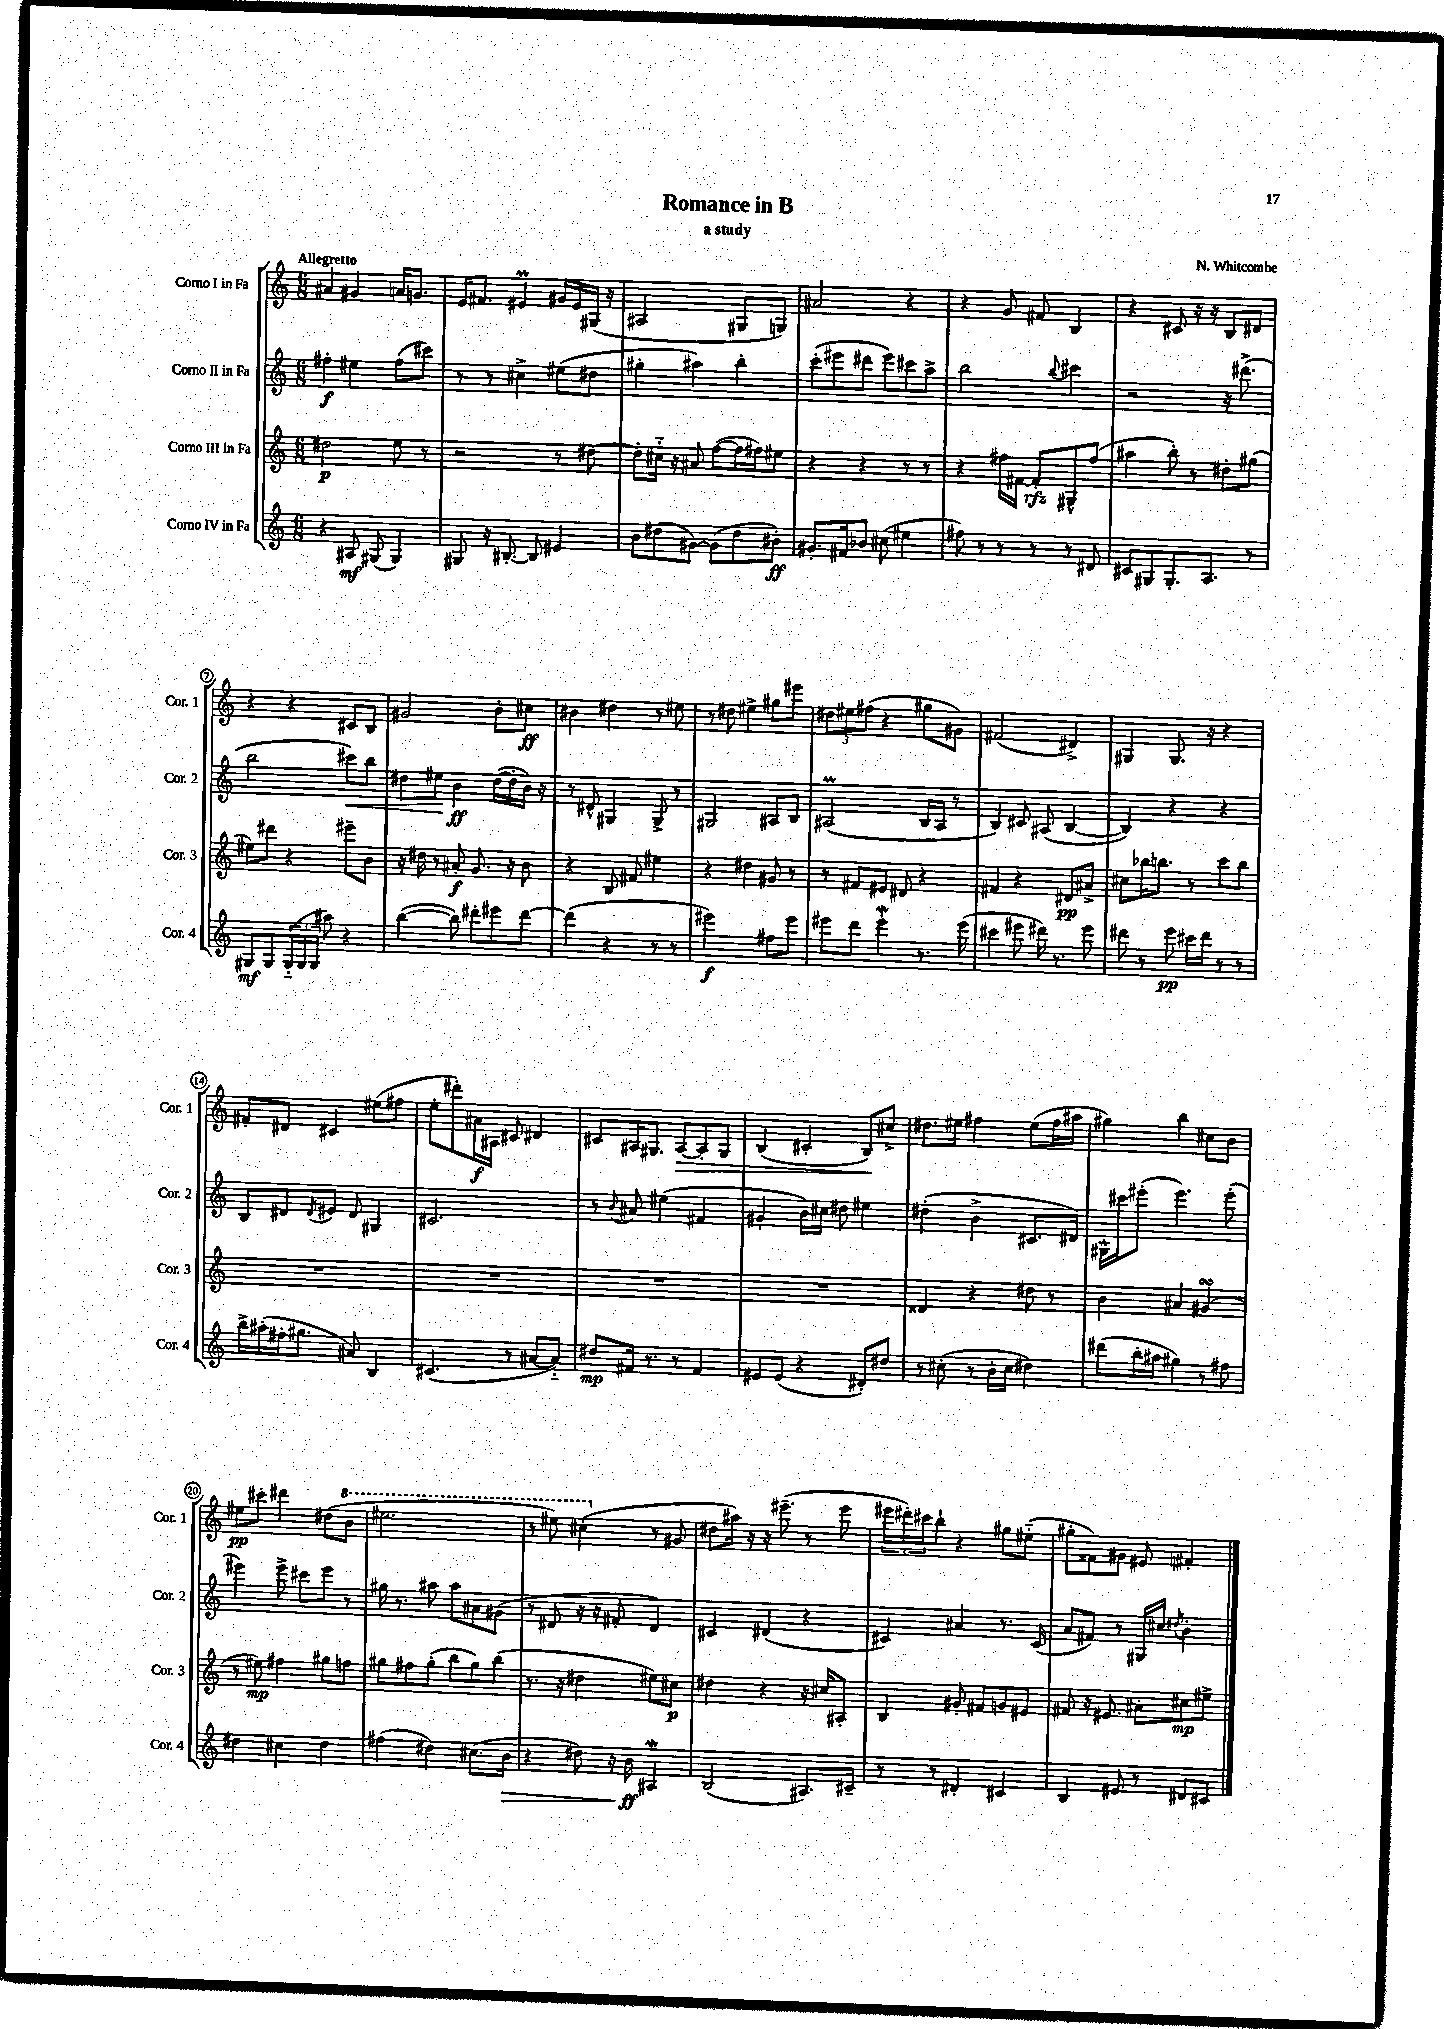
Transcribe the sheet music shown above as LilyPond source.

\header { title = "Romance in B" composer = "N. Whitcombe" subtitle = "a study" }
<<
\new StaffGroup <<
\new Staff = "s0" \with { instrumentName = "Corno I in Fa" shortInstrumentName = "Cor. 1" } {
    \clef treble \key c \major \numericTimeSignature \time 6/8 \tempo "Allegretto"
    ais'4 gis'4 a'16 g'8. |
    e'16 fis'8. eis'4\prall gis'16 eis'16 gis16( r16 |
    ais2 gis8 g8) |
    ais'2 r4 |
    r4 g'8 fis'8 b4 |
    r4 cis'8 r16 r16 b8 dis'8 |
    r4 r4 cis'8 b8 |
    gis'2 b'8-. cis''8\ff |
    bis'4 dis''4 r8 eis''8 |
    r8 dis''8 eis''4-> gis''8 eis'''8 |
    \tuplet 3/2 { dis''8 eis''8 fis''8( } r4 gis''8 gis'8) |
    fis'2( dis'4->) |
    gis4 gis8. r16 r4 |
    fis'8-. dis'8 cis'4 eis''8( fis''8 |
    e''8-. dis'''8-.) ais'16\f ais16 cis'8 dis'4 |
    cis'8 ais16 gis8. ais8~\> ais8-. gis8 |
    b4( cis'4-. b8\!) cis''8-> |
    dis''8. eis''16 fis''4 eis''8( fis''16 ais''16 |
    gis''4) b''4 cis''8 b'8 |
    eis''8\pp cis'''8-. dis'''4 dis''8( \ottava #1 b''8 |
    eis'''2. |
    r8 eis'''8) cis'''4-.( \ottava #0 r8 gis'8 |
    dis''8 ais''16) r16 r16 eis'''8.--( r8 eis'''8 |
    \tuplet 3/2 { eis'''16 dis'''16-.) cis'''16 } b''8-! r4 gis''8 eis''8-_( |
    gis''8-. fisis'8) gis'8 eis'8 fis'4-. \bar "|." |
}
\new Staff = "s1" \with { instrumentName = "Corno II in Fa" shortInstrumentName = "Cor. 2" } {
    \clef treble \key c \major \numericTimeSignature \time 6/8
    fis''4-.\f eis''4 fis''8( cis'''8) |
    r8 r8 cis''4-> eis''8( dis''8 |
    gis''4-. ais''4) b''4-. |
    c'''8-.( eis'''8 dis'''8 eis'''8) cis'''8 a''8-> |
    b''2 \appoggiatura { b''8 } cis'''4 |
    r2 r16 dis'''8.->( |
    b''2 cis'''8\<) b''8 |
    dis''8 eis''8\! b'4\ff dis''16~( dis''16-. b'16) r16 |
    r8 dis'8-^ gis4 gis8-> r8 |
    gis2 ais8 b8 |
    ais2\prall( b16 ais16 r8 |
    b4) cis'8 ais8( b4~ |
    b4) r4 r4 |
    b8 dis'8 \acciaccatura { dis'8 } eis'8 dis'8 gis4 |
    cis'2. |
    r8 \appoggiatura { b'8 } ais'8 eis''4( fis'4 |
    gis'4-. b'16) cis''16 dis''8 eis''4 |
    dis''4-.( b'4-> cis'8. dis'16) |
    gis16-^ cis'''16 eis'''8-.( eis'''4.) eis'''8-.( |
    eis'''4) eis'''8-> cis'''8 eis'''8 r8 |
    gis''16 r8. ais''8 ais''8 ais'8 gis'8( |
    r8 dis'8 r16 r16 fis'8-. dis'4) |
    cis'4 dis'4( r4 |
    cis'4) ais'4 r8. cis'16( |
    a'8 fis'8) r8 gis16 cis''16 \acciaccatura { dis''8 } b'4-. \bar "|." |
}
\new Staff = "s2" \with { instrumentName = "Corno III in Fa" shortInstrumentName = "Cor. 3" } {
    \clef treble \key c \major \numericTimeSignature \time 6/8
    dis''2\p e''8 r8 |
    r2 r8 dis''8~ |
    dis''8-. cis''16-_ r16 ais'8 f''8~( f''16 fis''16) eis''8 |
    r4 r4 r8 r8 |
    r4 fis''16 fis'16~ fis'8-.\rfz gis8-^ fis''8( |
    ais''4 b''8-.) r8 dis''8-. gis''8( |
    eis''8) dis'''8 r4 eis'''8-- b'8 |
    r16 dis''16 r8 ais'8-.\f g'8. r16 b'8 |
    r4 b8 fis'8 eis''4 |
    r4 dis''4 gis'8 r8 |
    r8 fis'8 eis'8 dis'8 r4 |
    fis'4 r4 dis'8\pp ais'8-> |
    cis''8 bes''16 b''8. r8 c'''8 b''8 |
    R2. |
    R2. |
    R2. |
    R2. |
    disis'4 r4 dis''8 r8 |
    b'4 ais'4 gis'4\turn( |
    r8 eis''8\mp) fis''4 gis''8 f''8 |
    gis''8 fis''8 gis''8-.( b''8 gis''8) b''8( |
    r8. r16 dis''4 eis''8) cis''8\p |
    dis''4 r4 r16 cis''16 ais8-. |
    b4 gis'8-. fis'8 g'8 eis'8 |
    fis'8 r16 eis'8. ais'8-. cis''8\mp eis''8-> \bar "|." |
}
\new Staff = "s3" \with { instrumentName = "Corno IV in Fa" shortInstrumentName = "Cor. 4" } {
    \clef treble \key c \major \numericTimeSignature \time 6/8
    r4 ais8\mf gis8( gis4) |
    gis8 r16 bis8.~-. bis8 eis'4 |
    b'8 dis''8( gis'8~) gis'8( dis''8 bis'8-.\ff) |
    gis'8.-. fis'16 bes'8 cis''8( eis''4 |
    fis''8) r8 r8 r8 r8 dis'8 |
    cis'8 gis8 gis8.-. a8. r8 |
    gis8\mf gis8 \tuplet 3/2 { gis16-_( gis16 gis16 } ais''8) r4 |
    b''4~( b''8) dis'''8-. eis'''8 dis'''8~ |
    dis'''4( r4 r8 r8 |
    eis'''2\f) fis''8 eis'''8 |
    eis'''8 d'''8 eis'''4-.\mordent r8. eis'''16( |
    cis'''4 eis'''8 dis'''16) r8. eis'''8 |
    dis'''8 r8 e'''8\pp cis'''16 dis'''16 r8 r8 |
    b''16-> ais''16-.( fis''16-. gis''8. ais'8) b4 |
    cis'4.( r8 ais'8~ ais'8-_) |
    dis''8\mp fis'16 r8. r8 fis'4 |
    eis'8 eis'8( r4 dis'8-.) dis''8 |
    r8 cis''8-.( r8 b'16-. cis''16 dis''4) |
    dis'''8( b''16-. ais''16 gis''4) r8 fis''8 |
    dis''4 cis''4 dis''4 |
    fis''4( dis''4) cis''8.( b'16\> |
    r4 dis''8) r16 b'16\ff\! ais4\mordent |
    b2( ais8.) cis'16-- |
    r8 r8 dis'4-. cis'4 |
    b4 eis'8 r8 dis'8 cis'8 \bar "|." |
}
>>
>>
\layout { \context { \Score \override BarNumber.stencil = #(make-stencil-circler 0.1 0.3 ly:text-interface::print) } }
